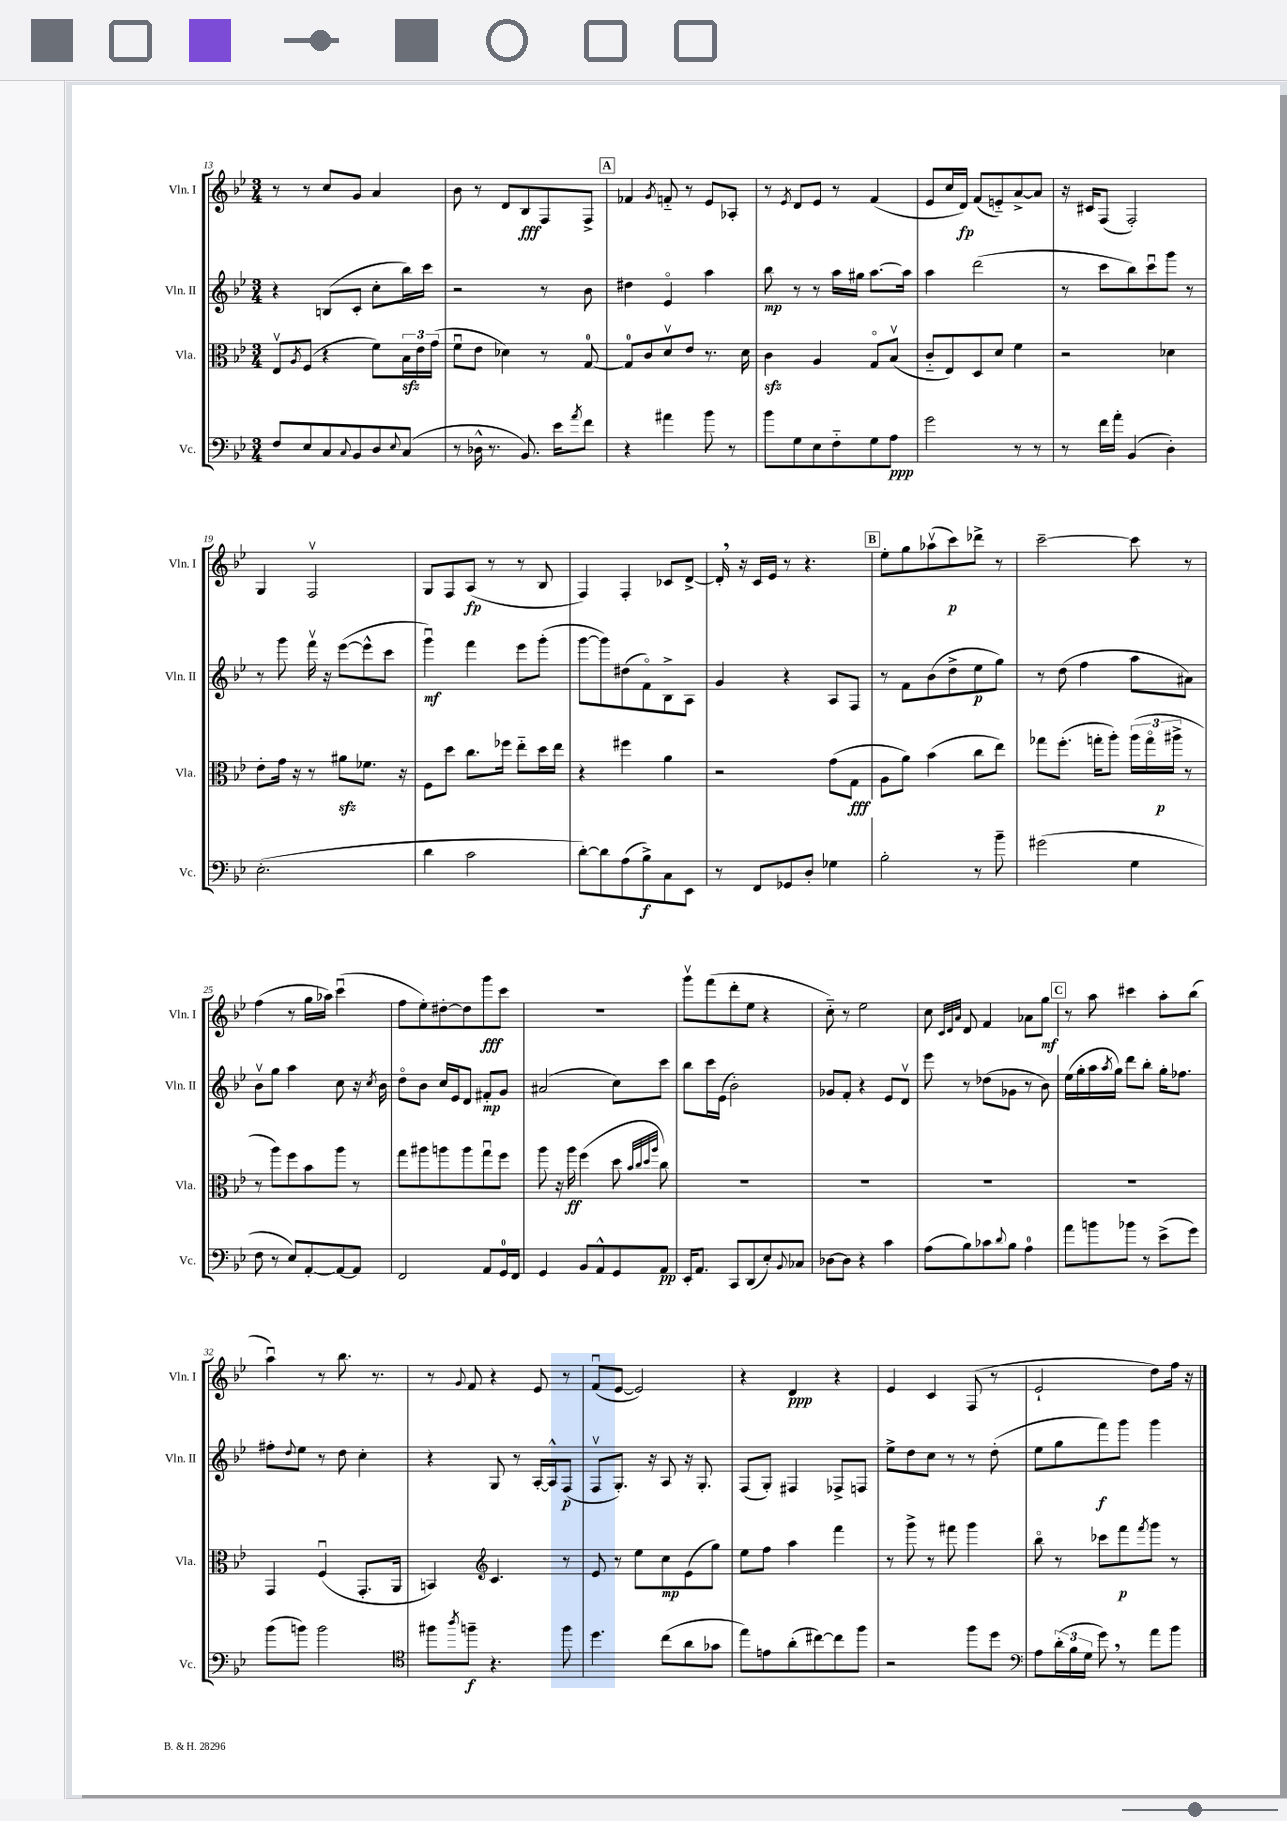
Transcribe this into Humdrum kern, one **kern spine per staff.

**kern	**kern	**kern	**kern
*staff4	*staff3	*staff2	*staff1
*clefF4	*clefC3	*clefG2	*clefG2
*k[b-e-]	*k[b-e-]	*k[b-e-]	*k[b-e-]
*M3/4	*M3/4	*M3/4	*M3/4
8F	8E-v	4r	8r
.	8qA	.	.
8E-	(8F	.	8r
8C	4r	(8B	8cc
8qqC	.	.	.
8BB-	.	8c'	8g
8D	8f)	8cc'	4a
8qqE-	.	.	.
(8C	24B-	16bb-)	.
.	24e-	.	.
.	.	16ccc	.
.	(24g	.	.
=	=	=	=
8r	8fu	2r	8b-
16D-^^	8e-	.	8r
8.r	.	.	.
.	4d-)	.	8d
8.BB-)	.	.	8B-
.	8r	8r	8F
16e-	.	.	.
8qa	.	.	.
8f	[8G	8b-	8F^
=	=	=	=
4r	8G]	4dd#	4f-
.	8c	.	.
.	.	.	8qg
4a#	8dv	4e-o	8f'~
.	8e-	.	8r
8b-	8.r	4aa	8e-
8r	.	.	8A-'
.	16d	.	.
=	=	=	=
8b-	4c	8bb-	8r
.	.	.	8qe-
8G	.	8r	8d
8E-	4A	8r	8e-
8F'~	.	16aa	8r
.	.	16gg#	.
8G	8Go	[8.aa	(4f
8A	(8B-v	.	.
.	.	16aa]	.
=	=	=	=
2g	8c'~	4aa	8e-
.	8E-)	.	16cc
.	.	.	16d)
.	8D	(2ddd	(8f
.	8d	.	8e'~)
8r	4f	.	[8a^
8r	.	.	8a]
=	=	=	=
8r	2r	8r	16r
.	.	.	16c#
16f	.	8ccc	(8F
16a'	.	.	.
(4BB-	.	8bb-)	2F')
.	.	8cccu	.
4D')	4d-	8ggg	.
.	.	8r	.
=	=	=	=
(2.E-'	8e-'	8r	4G
.	16g	8ggg	.
.	16r	.	.
.	8r	16fffv	2Fv
.	.	16r	.
.	8a#	([8eee-	.
.	8.f-	8eee-^^]	.
.	.	8ccc	.
.	16r	.	.
=	=	=	=
4d	8F	4gggu)	8G
.	8dd	.	8F
2c	8.cc	4fff	(8A
.	.	.	8r
.	16ff-	.	.
.	8ee-'~	8eee-	8r
.	16dd	(8ggg'	8B-
.	16ee-	.	.
=	=	=	=
[8d')	4r	[8ggg	4F)
8d]	.	8ggg])	.
(8A	4ff#	(8dd#	4F'
8B-^)	.	8fo)	.
8C	4a	8B-^	8c-
8EE-	.	8A	[8d^
=	=	=	=
8r	2r	4g	16d']
.	.	.	16r
8FF	.	.	16c
.	.	.	16e-
8GG-	.	4r	8r
8D'	.	.	4.r
4G-	(8g	8A	.
.	8G	8F	.
=	=	=	=
2B-'	8A	8r	8ee-'
.	8a)	8f	8gg
.	(4b-	(8b-	(8aa-v
.	.	8dd^	8ccc)
8r	8cc	8ee-	8ddd-^
8b-~	8ee-)	8gg)	8r
=	=	=	=
(2g#	8gg-	8r	[2ccc~
.	(8.ff'	(8dd	.
.	.	4ff	.
.	16gg'	.	.
.	8aa')	.	.
4G	(24aa	8aa	8ccc]
.	24ggo	.	.
.	24aa#^	.	.
.	8r	8a#)	8r
=	=	=	=
8F	8r	8b-v	(4ff
8r	8aa)	8gg	.
8E-)	8ff	4aa	8r
[8AA'	8b-	.	16gg
.	.	.	16aa-)
8AA_	8aa	8cc	(4cccu
8AA]	8r	16r	.
.	.	8qcc	.
.	.	16b-	.
=	=	=	=
2FF	8gg	8ddo	8ff
.	8aa#	8b-	8ee-')
.	8aa	16cc	[8dd#'
.	.	16e-	.
.	8aa	8d	8dd#]
8AA	8ggu	8f#'	8ggg
16GG	8ff	8g	8ccc
16FF	.	.	.
=	=	=	=
4GG	8aa	(2a#	2.r
.	16r	.	.
.	16aa	.	.
8BB-	(4ff	.	.
8AA^^	.	.	.
8GG	8dd	8cc)	.
.	32qqb-	.	.
.	32qqcc	.	.
.	32qqdd	.	.
.	32qqaa	.	.
8AA	8cc)	8ccc	.
=	=	=	=
16EE-'	2.r	8bb-	8gggv
8.AA	.	.	.
.	.	16ccc	(8fff
.	.	(16e-	.
8CC	.	2b-')	8ddd'
(8DD	.	.	8ee-
8E-')	.	.	4r
8qqBB-	.	.	.
8C-	.	.	.
=	=	=	=
[8D-	2.r	8g-	8cc'~)
8D-]	.	8f'	8r
4r	.	4r	2ee-
4c	.	8e-	.
.	.	8dv	.
=	=	=	=
(8A	2.r	8eee-	8cc
.	.	.	32qqc
.	.	.	32qqd
.	.	.	32qqa
8B-)	.	8r	8d
8c-	.	(8dd-	4f
8qqd	.	.	.
8B-	.	8g-	.
4A	.	8r	8a-
.	.	8b-)	8gg
=	=	=	=
8a	2.r	(16ee-	8r
.	.	16gg'	.
8b	.	16aa	8aa
.	.	8qaa	.
.	.	16gg)	.
8b-	.	8ddd	4ccc#
8r	.	8bb-'	.
(8e-^	.	16gg'	8aa'
.	.	8.ff-	.
8g)	.	.	(8bb-
=	=	=	=
(8b-	4GG	8ff#'	4aau)
.	.	8qqdd	.
8b)	.	8ee-	.
2b	(4Fu	8r	8r
.	.	8dd	8.bb-
.	8.GG'	4cc'	.
.	.	.	8.r
.	16AA	.	.
=	=	=	=
*clefC4	*	*	*
8ff#	4BB)	4r	8r
8qaa	.	.	8qqg
8ff~	.	.	8f
*	*clefG2	*	*
4.r	4.c	8G	4r
.	.	8r	.
.	.	[16A'	8e-
.	.	16A^^]	.
8ff	8r	(8F	8r
=	=	=	=
4.dd	8e-	8Fv	(8fu
.	8r	8.G')	[8e-
.	8ee-	.	2e-])
.	.	16r	.
(8cc	8cc	8A	.
8a	(8e-	16r	.
.	.	8.G'	.
8g-	8gg)	.	.
=	=	=	=
8ee-)	8ee-	(8F	4r
8e	8ff	8G')	.
(8a'	4aa	4F#	4d
[8cc#)	.	.	.
8cc#]	4fff	8F-^	4r
8ff	.	8F	.
=	=	=	=
2r	8r	8ee-^	4e-
.	8ggg^	8dd	.
.	8r	8cc	4c
.	8fff#	8r	.
8ff	4ggg	8r	(8F
8dd	.	(8dd'	8r
=	=	=	=
*clefF4	*	*	*
8A	8bb-o	8ee-	2e-`
(24d'	8r	8gg	.
24B-	.	.	.
24G	.	.	.
8g)	8ccc-	8fff)	.
8r	8fff	8ggg	.
.	8qfff	.	.
8a	8ggg	4ggg	8dd)
8b-	8r	.	16ff
.	.	.	16r
==	==	==	==
*-	*-	*-	*-
